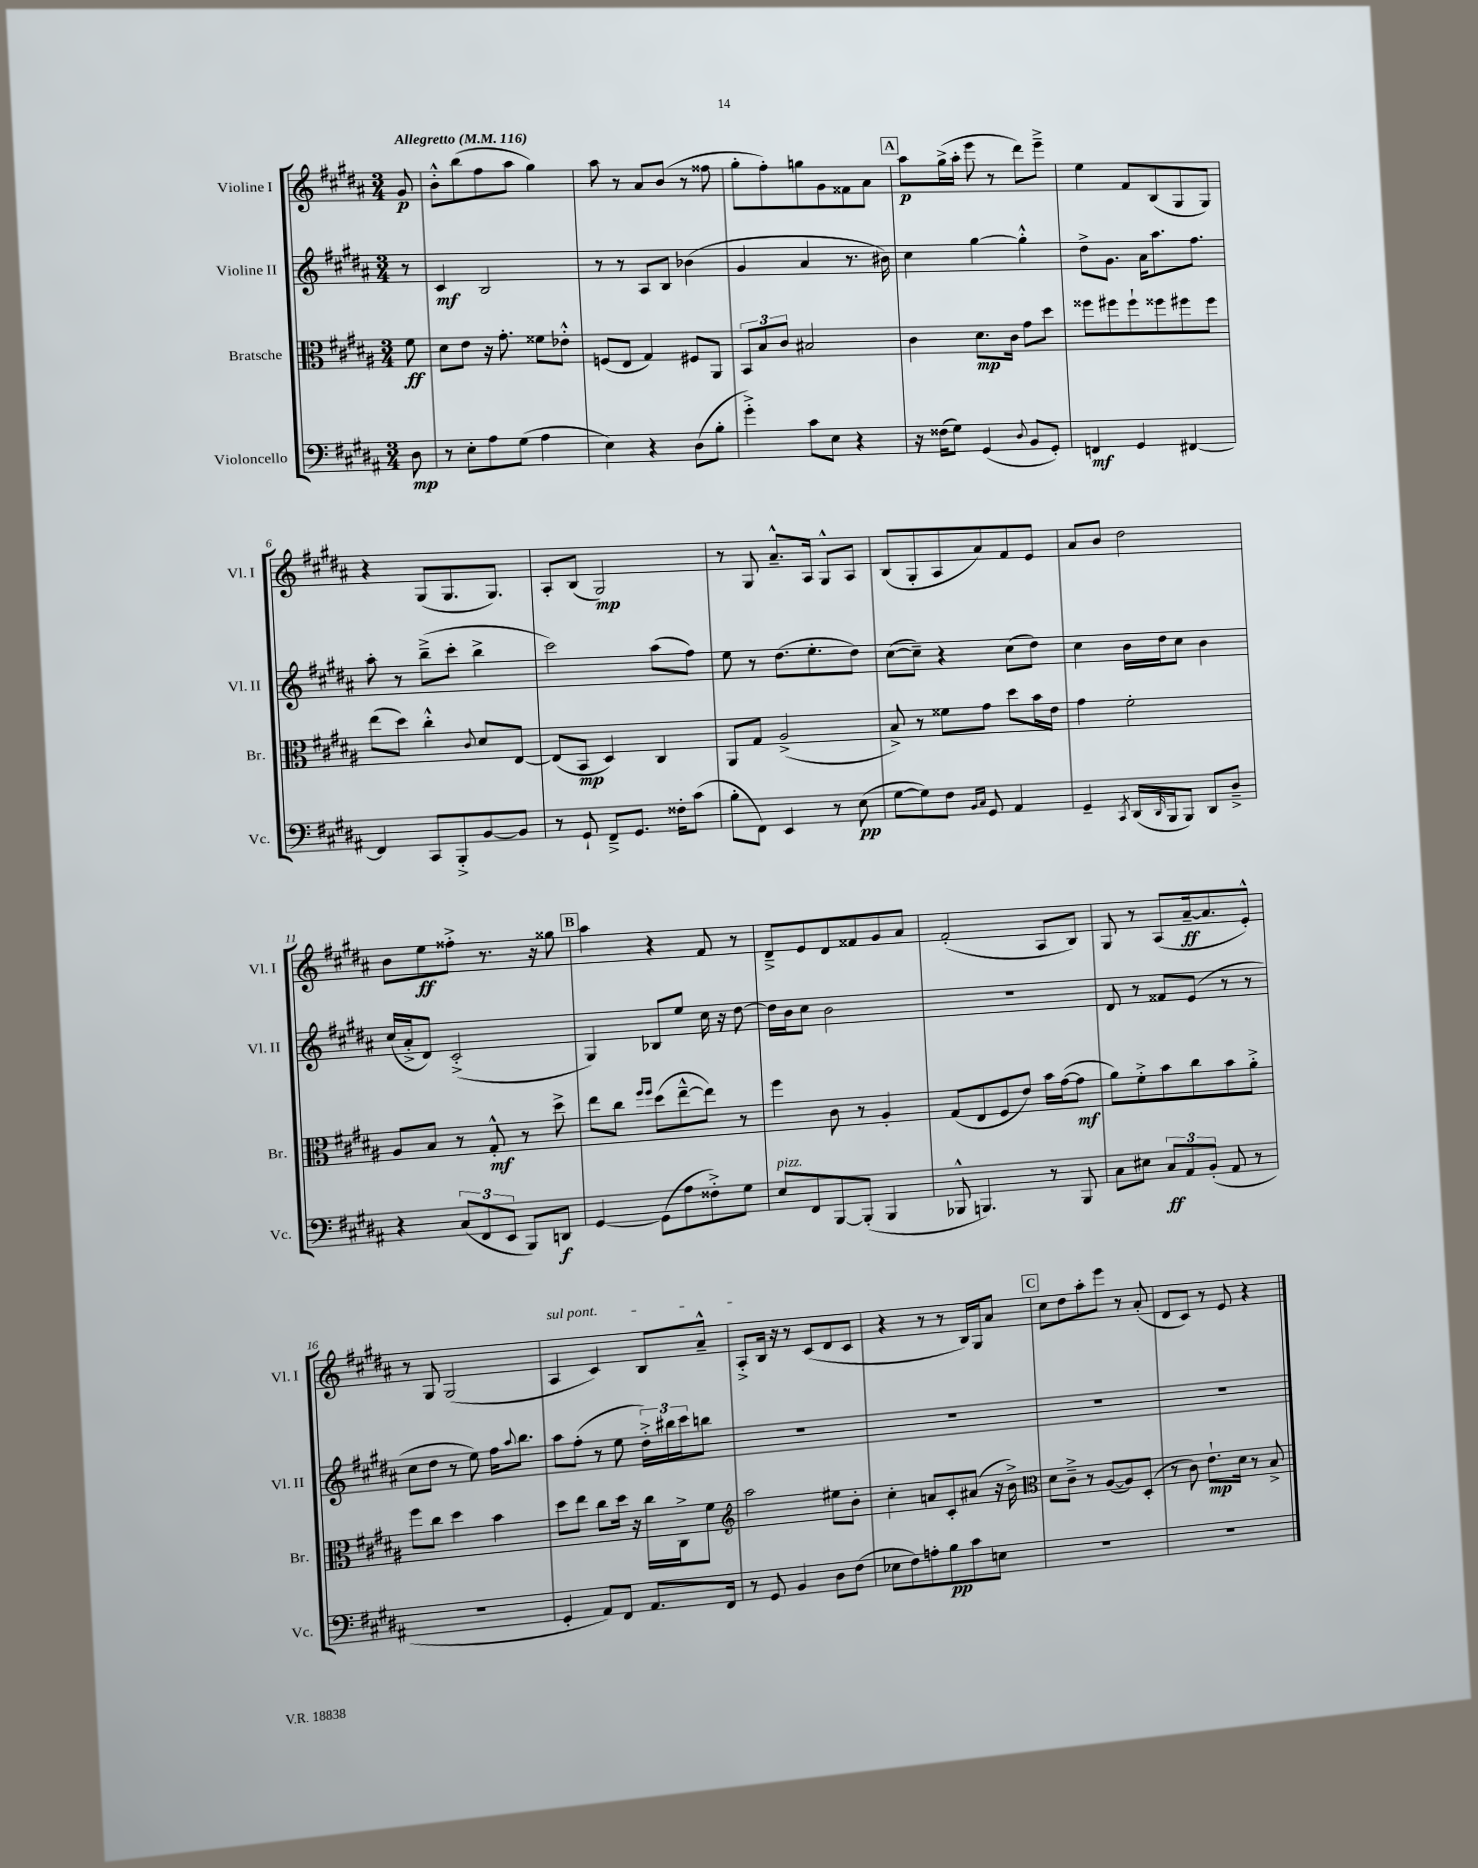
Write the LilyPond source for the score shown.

<<
\new StaffGroup <<
\new Staff = "s0" \with { instrumentName = "Violine I" shortInstrumentName = "Vl. I" } {
    \clef treble \key b \major \numericTimeSignature \time 3/4 \partial 8 \tempo "Allegretto" 4 = 116
    gis'8\p |
    b'8-.-^ b''8( fis''8 ais''8 gis''4) |
    ais''8 r8 ais'8 b'8( r8 fisis''8 |
    gis''8-. fis''8-.) g''8 gis'8 fisis'8 ais'8 |
    \mark \markup { \box "A" } ais''8\p gis''16->( ais''16-. e'''8 r8 dis'''8) e'''8---> |
    e''4 fis'8 b8( gis8 gis8) |
    r4 gis8( gis8. gis8.) |
    ais8-. b8( gis2\mp) |
    r8 gis8 ais'8.---^ ais16 gis8-^ ais8 |
    b8( gis8-. ais8 ais'8) fis'8 e'8 |
    ais'8 b'8 dis''2 |
    b'8 e''8\ff fisis''8-.-> r8. r16 gisis''8 |
    \mark \markup { \box "B" } ais''4 r4 fis'8 r8 |
    dis'8---> e'8 dis'8 fisis'8 gis'8 ais'8 |
    fis'2-.( ais8 b8) |
    gis8 r8 ais8( ais'16~--\ff ais'8. e'8-.-^) |
    r8 gis8 gis2( |
    \once \override TextSpanner.bound-details.left.text = \markup { \italic "sul pont." } ais4\startTextSpan cis'4) b8 ais'8---^ |
    ais8-.-> b16\stopTextSpan r16 r8 cis'8( dis'8 cis'8 |
    r4 r8 r8 b16) gis16 ais'8 |
    \mark \markup { \box "C" } cis''8 dis''8 ais''8-. e'''8 r8 ais'8-.( |
    dis'8 cis'8) r8 e'8 r4 \bar "|." |
}
\new Staff = "s1" \with { instrumentName = "Violine II" shortInstrumentName = "Vl. II" } {
    \clef treble \key b \major \numericTimeSignature \time 3/4 \partial 8
    r8 |
    cis'4\mf b2 |
    r8 r8 ais8 b8 bes'4( |
    gis'4 ais'4 r8. bis'16) |
    \mark \markup { \box "A" } cis''4 gis''4~ gis''4-.-^ |
    dis''8-> gis'8. ais'16 ais''8. fis''8. |
    ais''8-. r8 b''8--->( cis'''8-. b''4-> |
    cis'''2) ais''8( fis''8) |
    e''8 r8 dis''8.( e''8.-. dis''8) |
    cis''8~( cis''8--) r4 cis''8( dis''8) |
    cis''4 b'16 dis''16 cis''8 b'4 |
    cis''16( ais'16-.-> dis'8) cis'2-.->( |
    \mark \markup { \box "B" } gis4) bes8 e''8 cis''16 r16 dis''8~ |
    dis''16 b'16 cis''8 b'2 |
    R2. |
    dis'8 r8 fisis'8 e'8( r8 r8 |
    cis''8 dis''8 r8 e''8) fis''16 \appoggiatura { ais''8 } b''8. |
    ais''8 fis''8-.( r8 e''8 \tuplet 3/2 { dis''16-.->) bis''16 cis'''16 } b''8 |
    R2. |
    R2. |
    \mark \markup { \box "C" } R2. |
    R2. \bar "|." |
}
\new Staff = "s2" \with { instrumentName = "Bratsche" shortInstrumentName = "Br." } {
    \clef alto \key b \major \numericTimeSignature \time 3/4 \partial 8
    fis'8\ff |
    dis'8 e'8 r16 gis'8.-. fisis'8 ees'8-.-^ |
    f8( e8 gis4) fis8 ais,8 |
    \tuplet 3/2 { b,8 b8 cis'8 } bis2 |
    \mark \markup { \box "A" } cis'4 dis'8.\mp cis'16 gis'8 dis''8 |
    fisis''8 fis''8 fis''8-! fisis''8 fis''8 fis''8 |
    e''8( dis''8) cis''4-.-^ \appoggiatura { cis'8 } dis'8 e8~ |
    e8( b,8\mp dis4) cis4 |
    ais,8 gis8 ais2->( |
    b8->) r8 fisis'8 gis'8 dis''8 b'16 e'16 |
    gis'4 fis'2-. |
    ais8 b8 r8 gis8-.-^\mf r8 dis''8-> |
    \mark \markup { \box "B" } e''8 cis''8 \grace { fis''16 fis''16 } dis''8( e''8~---^ e''8) r8 |
    fis''4 cis'8 r8 ais4-. |
    gis8( e8 fis8 e'8) b'16 gis'16~( gis'8\mf |
    ais'8) fis'8-.-> b'8 cis''8 b'8 ais'8-.-> |
    fis''8 cis''8 dis''4 b'4 |
    dis''8 e''8 cis''8 dis''16 r16 cis''16 cis16-> fis'8 |
    \clef treble ais''2 eis''8 b'8-. |
    cis''4-. a'8 cis'8-. ais'8( r16 b'16->) |
    \mark \markup { \box "C" } \clef alto dis'8 cis'8---> r8 ais8~( ais8) dis8-.( |
    r8 cis'8) e'8.-!\mp dis'16 r8 b8-> \bar "|." |
}
\new Staff = "s3" \with { instrumentName = "Violoncello" shortInstrumentName = "Vc." } {
    \clef bass \key b \major \numericTimeSignature \time 3/4 \partial 8
    dis8\mp |
    r8 e8-. ais8 gis8( ais4 |
    e4) r4 dis8( b8-. |
    gis'4-.->) cis'8 e8 r4 |
    \mark \markup { \box "A" } r16 fisis16( gis8) gis,4( \appoggiatura { dis8 } b,8 gis,8-.) |
    f,4\mf gis,4 fis,4~ |
    fis,4 cis,8 b,,8-.-> b,8~ b,8 |
    r8 gis,8-! fis,8---> gis,8. fisis16-. cis'8( |
    b8-. fis,8) e,4 r8 e8\pp( |
    gis8~ gis8) fis8 \grace { b,16 cis16 } gis,8 ais,4 |
    gis,4-- \acciaccatura { cis,8 } dis,16( \grace { dis,16 } b,,16 b,,8) dis,8 dis8---> |
    r4 \tuplet 3/2 { cis8( fis,8 e,8 } b,,8) d,8\f |
    \mark \markup { \box "B" } gis,4~ gis,8( ais8 fisis8-.->) gis8 |
    e8^\markup { \italic "pizz." } fis,8 b,,8~ b,,8-.( b,,4 |
    bes,,8-^ b,,4.) r8 b,,8 |
    cis8 eis8 \tuplet 3/2 { cis8\ff ais,8 b,8-.( } ais,8 r8 |
    R2. |
    gis,4-. ais,8) fis,8 ais,8. fis,16 |
    r8 gis,8 b,4 dis8 fis8( |
    ees8 fis8) a8-. b8\pp cis'8 e8 |
    \mark \markup { \box "C" } R2. |
    R2. \bar "|." |
}
>>
>>
